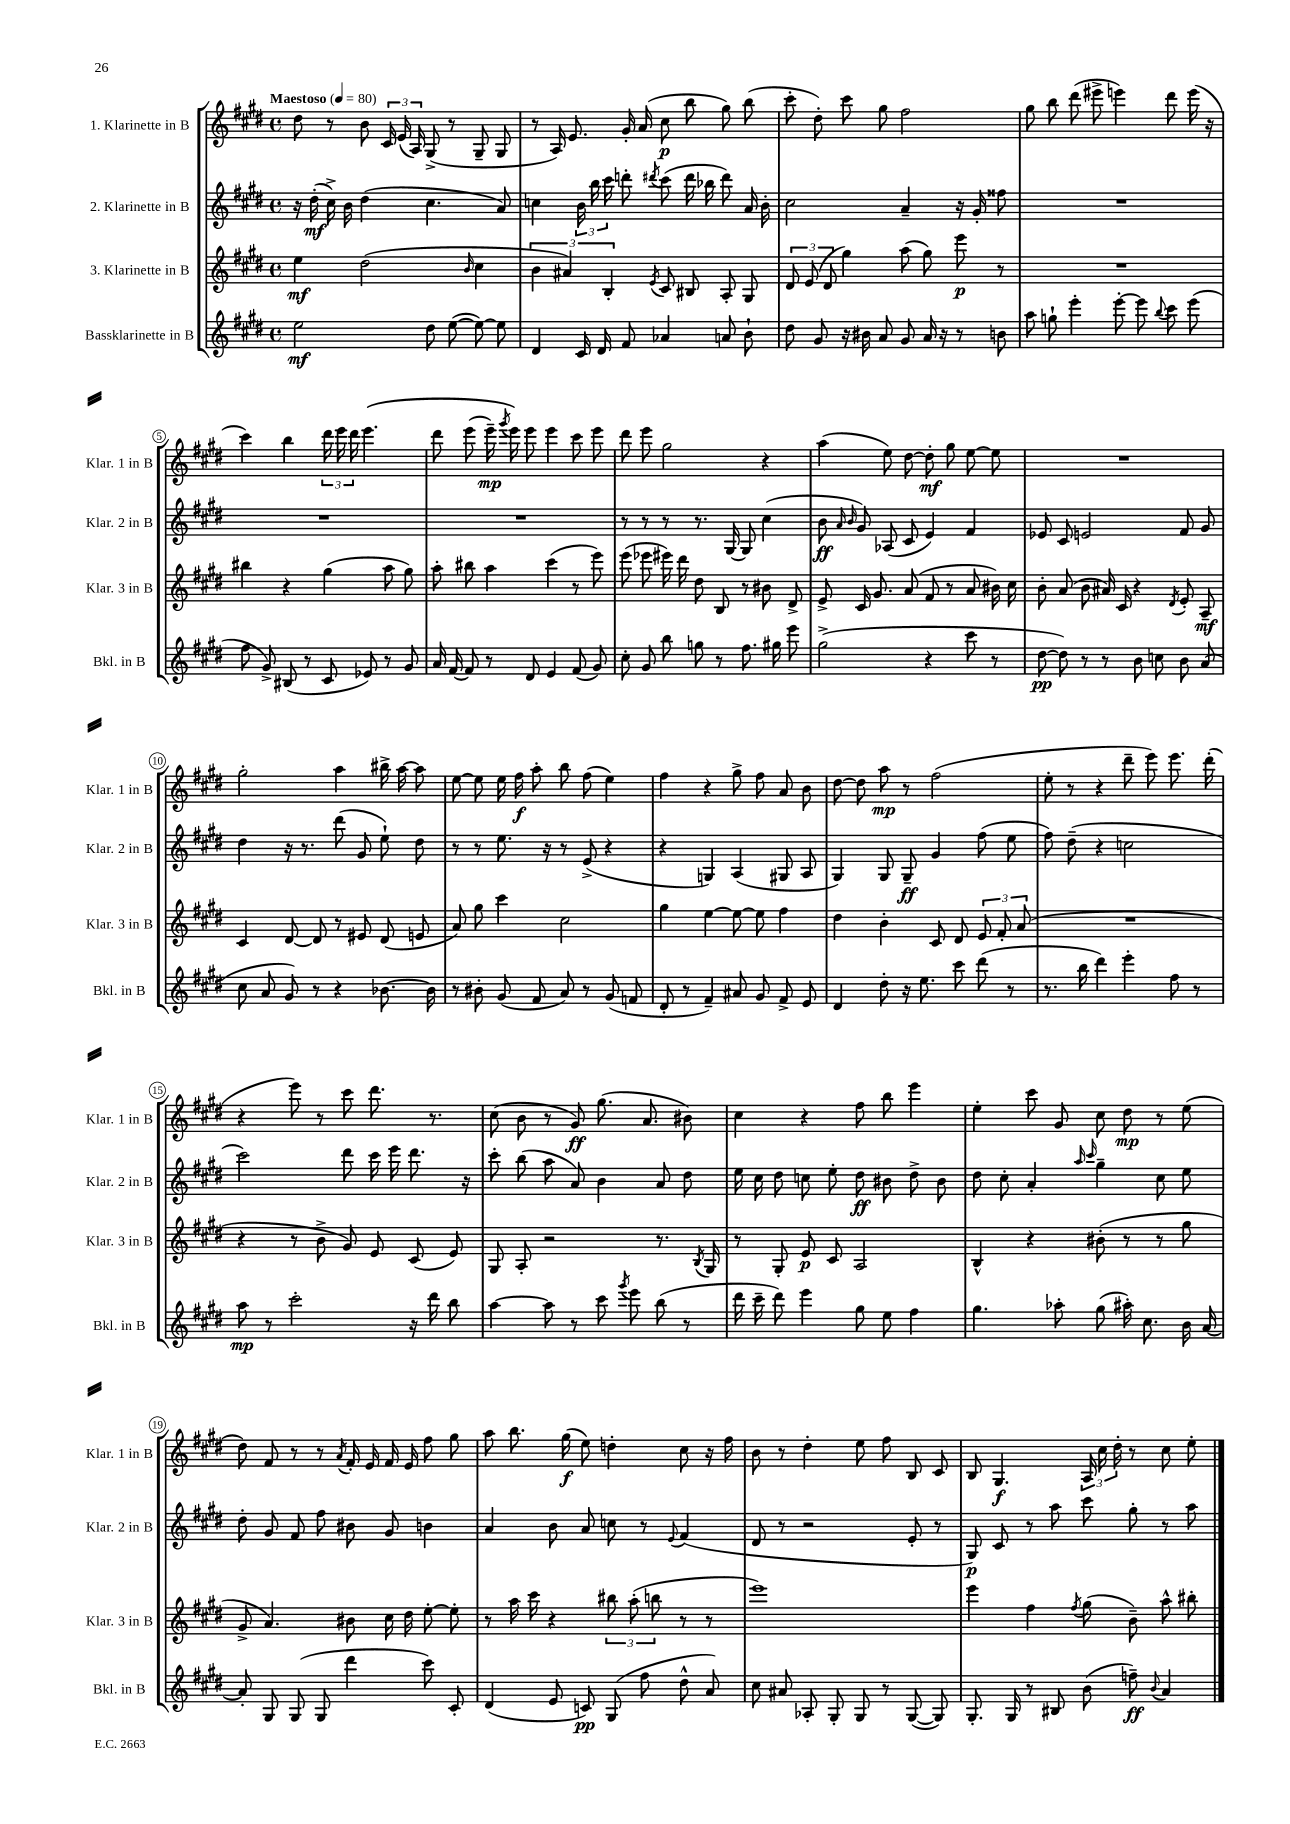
<<
\new StaffGroup <<
\new Staff = "s0" \with { instrumentName = "1. Klarinette in B" shortInstrumentName = "Klar. 1 in B" } {
    \clef treble \key e \major \defaultTimeSignature \time 4/4 \tempo "Maestoso" 4 = 80
    \autoBeamOff dis''8 r8 b'8 \tuplet 3/2 { cis'16 e'16( a16) } gis8->( r8 gis8-- gis8 |
    r8 a16) e'8. gis'16-. a'16( cis''8\p b''8 gis''8) b''8( |
    cis'''8-. dis''8-.) cis'''8 gis''8 fis''2 |
    gis''8 b''8 dis'''8( eis'''8-> e'''4) dis'''8 e'''16( r16 |
    cis'''4) b''4 \tuplet 3/2 { dis'''16 e'''16 dis'''16 } e'''4.\( |
    dis'''8 e'''8( e'''16--\mp) \acciaccatura { gis'''8 } e'''16\) e'''8 e'''4 cis'''8 e'''8 |
    dis'''8 e'''8 gis''2 r4 |
    a''4( e''8) dis''8~ dis''8-.\mf gis''8 e''8~ e''8 |
    R1 |
    gis''2-. a''4 bis''16-> a''16~ a''8 |
    e''8~ e''8 e''16 fis''16\f a''8-. b''8 fis''8( e''4) |
    fis''4 r4 gis''8-> fis''8 a'8 b'8 |
    dis''8~ dis''8 a''8\mp r8 fis''2( |
    e''8-. r8 r4 dis'''8-- e'''8) e'''8. dis'''16-.( |
    r4 e'''8) r8 cis'''8 dis'''8. r8. |
    cis''8( b'8 r8 gis'8\ff) gis''8.( a'8. bis'8) |
    cis''4 r4 fis''8 b''8 e'''4 |
    e''4-. cis'''8 gis'8 cis''8 dis''8\mp r8 e''8( |
    dis''8) fis'8 r8 r8 \acciaccatura { a'8 } fis'16-. e'16 fis'16 e'16 fis''8 gis''8 |
    a''8 b''8. gis''16\f( e''8) d''4-. cis''8 r16 fis''16 |
    b'8 r8 dis''4-. e''8 fis''8 b8 cis'8 |
    b8 gis4.\f \tuplet 3/2 { a16 cis''16 dis''16-. } r8 cis''8 e''8-. \bar "|." |
}
\new Staff = "s1" \with { instrumentName = "2. Klarinette in B" shortInstrumentName = "Klar. 2 in B" } {
    \clef treble \key e \major \defaultTimeSignature \time 4/4
    \autoBeamOff r16 dis''16-.\mf( cis''16->) b'16 dis''4( cis''4. a'8) |
    c''4 \tuplet 3/2 { b'16 b''16 cis'''16 } d'''8-. \acciaccatura { dis'''8 } cis'''8( dis'''16 bes''16 dis'''8) a'16 b'16-. |
    cis''2 a'4-- r16 gis'16-. fisis''8 |
    R1 |
    R1 |
    R1 |
    r8 r8 r8 r8. gis16~ gis8 cis''4( |
    b'8\ff \grace { a'16 b'16 } gis'8) aes8( cis'8 e'4) fis'4 |
    ees'8 cis'8 e'2 fis'8 gis'8 |
    dis''4 r16 r8. dis'''8( gis'8 e''8-!) dis''8 |
    r8 r8 e''8. r16 r8 e'8->( r4 |
    r4 g4) a4( gis8 a8 |
    gis4) gis8 gis8--\ff gis'4 fis''8( e''8 |
    fis''8) dis''8--( r4 c''2 |
    cis'''2) dis'''8 cis'''16 e'''16 dis'''8. r16 |
    cis'''8-. b''8( a''8 a'8) b'4 a'8 dis''8 |
    e''16 cis''16 dis''8 c''8 e''8-. dis''8\ff bis'8 dis''8-> bis'8 |
    dis''8 cis''8-. a'4-. \grace { a''16 cis'''16 } gis''4-- cis''8 e''8 |
    dis''8-. gis'8 fis'8 fis''8 bis'8 gis'8 b'4 |
    a'4 b'8 a'8 c''8 r8 \appoggiatura { e'8 } fis'4( |
    dis'8 r8 r2 e'8-. r8 |
    gis8\p) cis'8 r8 a''8 cis'''8 gis''8-. r8 a''8 \bar "|." |
}
\new Staff = "s2" \with { instrumentName = "3. Klarinette in B" shortInstrumentName = "Klar. 3 in B" } {
    \clef treble \key e \major \defaultTimeSignature \time 4/4
    \autoBeamOff e''4\mf dis''2( \grace { b'16 } cis''4 |
    \tuplet 3/2 { b'4 ais'4) b4-. } \acciaccatura { e'8 } cis'8 bis8 a8-. gis8 |
    \tuplet 3/2 { dis'8 e'8( dis'8 } gis''4) a''8( gis''8) e'''8\p r8 |
    R1 |
    bis''4 r4 gis''4( a''8 gis''8) |
    a''8-. bis''8 a''4 cis'''4( r8 e'''8) |
    e'''8( ees'''8 eis'''16) dis'''16 dis''8 b8 r8 bis'8 dis'8-> |
    e'8-> cis'16 gis'8. a'8( fis'8 r8 a'8 bis'16) cis''16 |
    b'8-. a'8( b'8 ais'16) cis'16 r4 \acciaccatura { dis'8 } e'8-. a8--\mf |
    cis'4 dis'8~ dis'8 r8 eis'8 dis'8( e'8 |
    a'8) gis''8 cis'''4 cis''2 |
    gis''4 e''4~ e''8~ e''8 fis''4 |
    dis''4 b'4-. cis'8 dis'8 \tuplet 3/2 { e'8 fis'8-. a'8( } |
    R1 |
    r4 r8 b'8-> gis'8) e'8 cis'8( e'8) |
    gis8 a8-. r2 r8. \acciaccatura { b8 } gis16 |
    r8 gis8-. e'8\p cis'8 a2 |
    b4-^ r4 bis'8-.( r8 r8 gis''8 |
    gis'8-> a'4.) bis'8 cis''16 dis''16 e''8~-. e''8-. |
    r8 a''16 cis'''16 r4 \tuplet 3/2 { bis''8 a''8-.( b''8 } r8 r8 |
    e'''1) |
    e'''4 fis''4 \acciaccatura { fis''8 } gis''8( b'8--) a''8-^ bis''8-. \bar "|." |
}
\new Staff = "s3" \with { instrumentName = "Bassklarinette in B" shortInstrumentName = "Bkl. in B" } {
    \clef treble \key e \major \defaultTimeSignature \time 4/4
    \autoBeamOff e''2\mf dis''8 e''8~( e''8~) e''8 |
    dis'4 cis'16 dis'16 fis'8 aes'4 a'8 b'8-! |
    dis''8 gis'8 r16 bis'16 a'8 gis'8 a'16 r16 r8 b'8 |
    a''8 g''8-! e'''4-. e'''8~-. e'''8 \appoggiatura { b''8 } cis'''8 e'''8( |
    fis''8 gis'8->) bis8( r8 cis'8 ees'8) r8 gis'8 |
    a'16 fis'16~ fis'8 r8 dis'8 e'4 fis'8( gis'8) |
    cis''8-. gis'8 b''8 g''8 r8 fis''8. gis''16 e'''8 |
    gis''2->( r4 cis'''8 r8 |
    dis''8~\pp dis''8) r8 r8 b'8 c''8 b'8 a'8( |
    cis''8 a'8 gis'8) r8 r4 bes'8.~ bes'16 |
    r8 bis'8-. gis'8( fis'8 a'8) r8 gis'8( f'8 |
    dis'8-. r8 fis'4--) ais'8 gis'8 fis'8-> e'8 |
    dis'4 dis''8-. r16 e''8. cis'''8 dis'''8( r8 |
    r8. b''16 dis'''4) e'''4-. fis''8 r8 |
    a''8\mp r8 cis'''2-. r16 dis'''16 b''8 |
    a''4~ a''8 r8 cis'''8 \acciaccatura { gis'''8 } e'''8 b''8( r8 |
    dis'''16 cis'''16-- dis'''8) e'''4 gis''8 e''8 fis''4 |
    gis''4. aes''8-. gis''8( ais''16-.) cis''8. b'16 a'16~ |
    a'8-. gis8 gis8( gis8 dis'''4 cis'''8) cis'8-. |
    dis'4( e'8 c'8\pp) gis8( fis''8 dis''8-^ a'8) |
    cis''8 ais'8 aes8-. gis8-. gis8 r8 gis8~( gis8) |
    gis8.-. gis16 r8 bis8 b'8( f''8--\ff) \appoggiatura { b'8 } a'4 \bar "|." |
}
>>
>>
\layout { \context { \Score \override BarNumber.stencil = #(make-stencil-circler 0.1 0.3 ly:text-interface::print) } }
